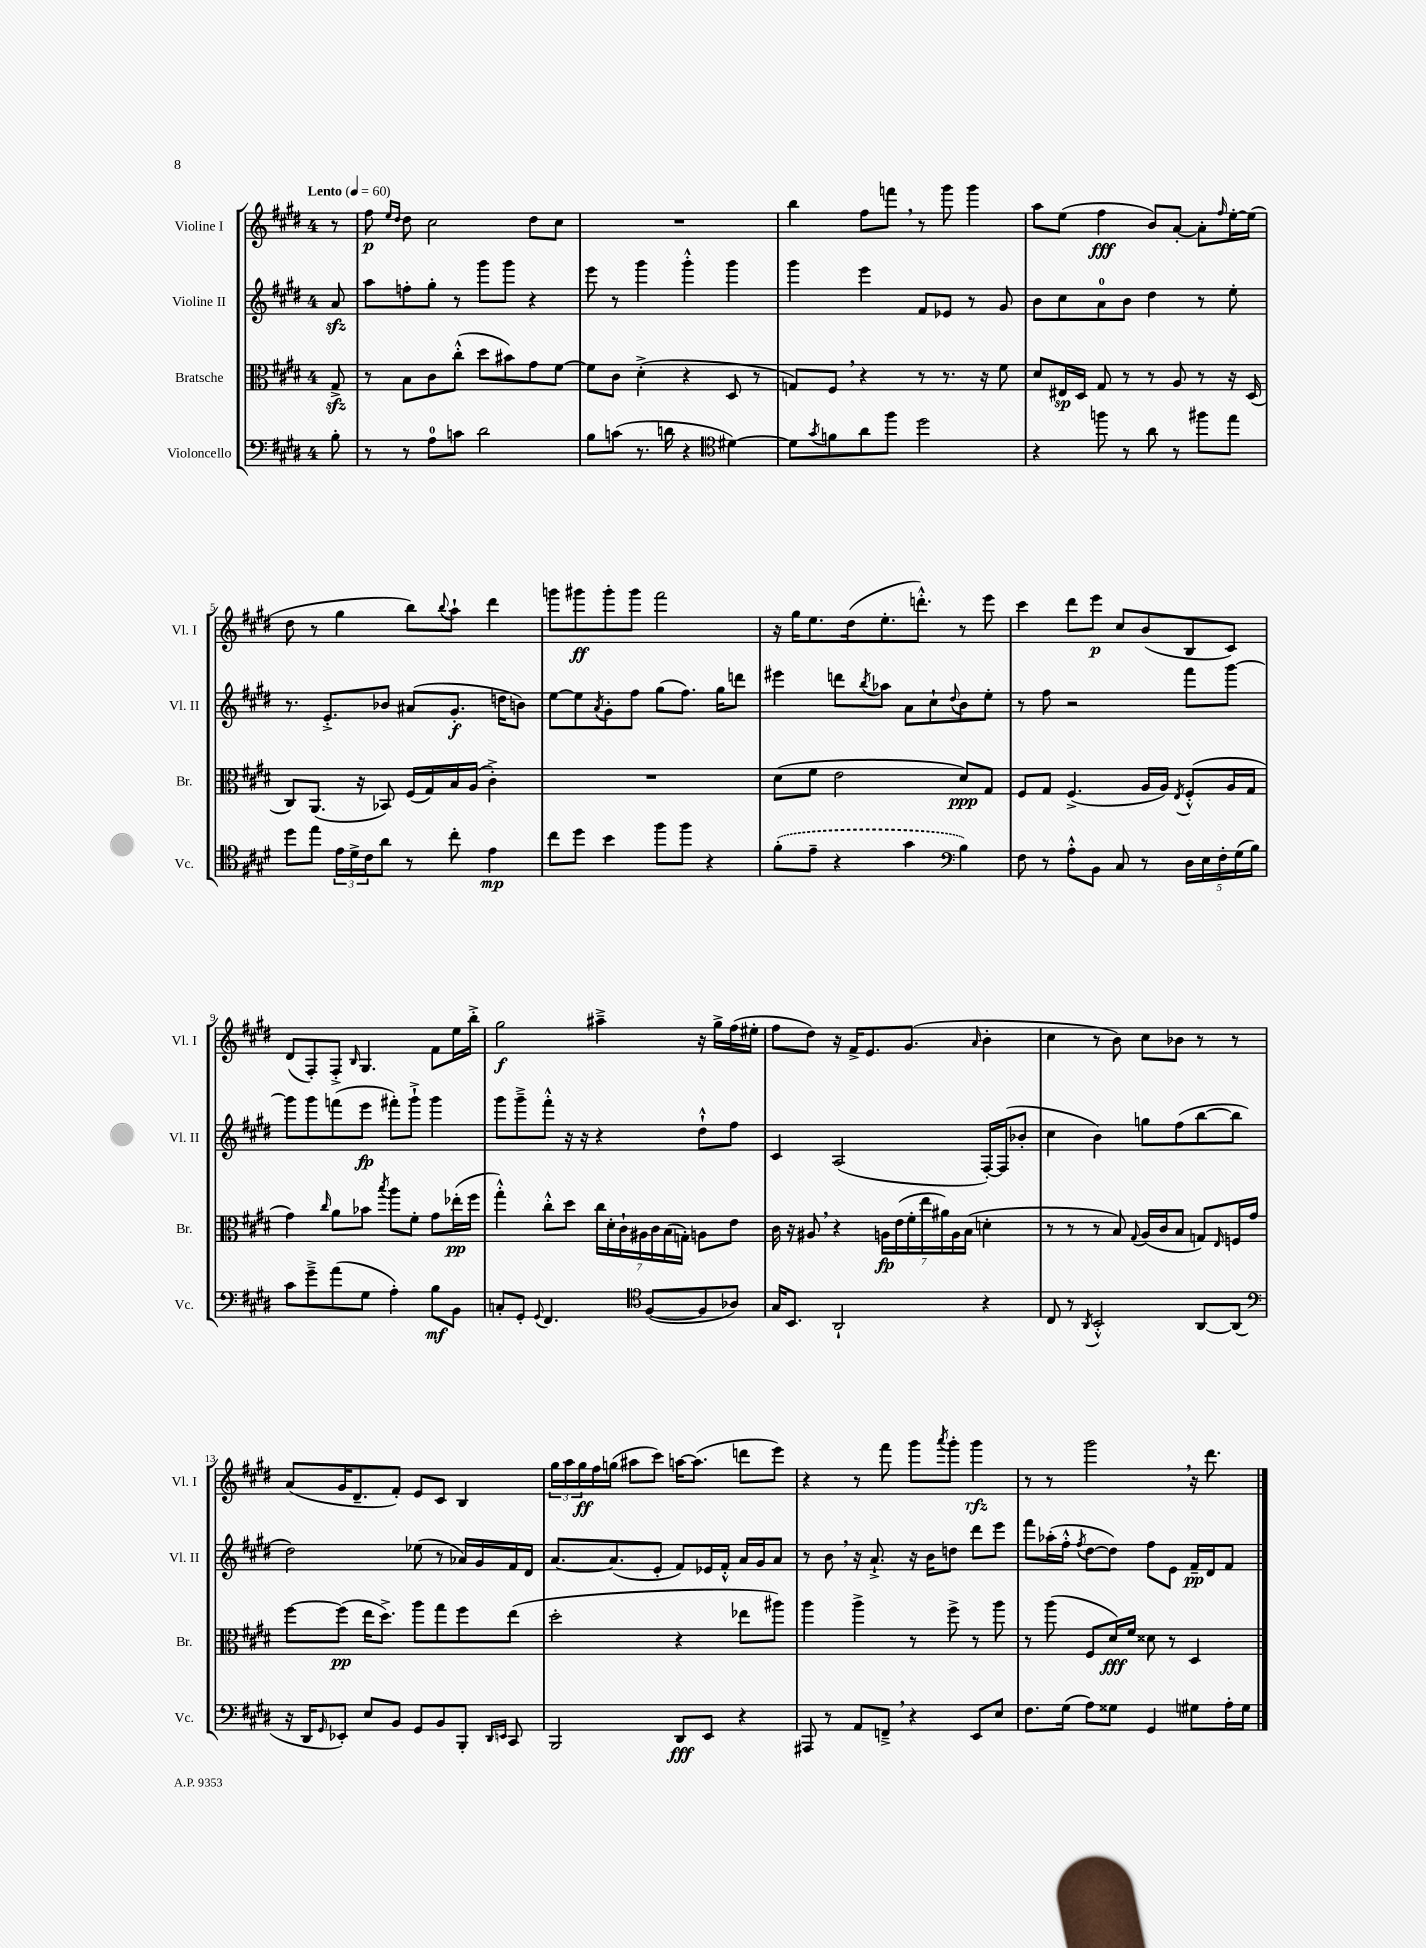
<<
\new StaffGroup <<
\new Staff = "s0" \with { instrumentName = "Violine I" shortInstrumentName = "Vl. I" } {
    \clef treble \key e \major \once \override Staff.TimeSignature.style = #'single-digit \time 4/4 \partial 8 \tempo "Lento" 4 = 60
    r8 |
    fis''8\p \grace { e''16 dis''16 } dis''8 cis''2 dis''8 cis''8 |
    R1 |
    b''4 fis''8 f'''8 \breathe r8 gis'''8 gis'''4 |
    a''8 e''8( fis''4\fff b'8) a'8~-. a'8-. \grace { fis''16 } e''16~-. e''16( |
    dis''8 r8 gis''4 b''8) \appoggiatura { b''8 } a''8-! dis'''4 |
    g'''8 gis'''8\ff gis'''8-. gis'''8 fis'''2 |
    r16 gis''16 e''8. dis''16( e''8.-. d'''8.-.-^) r8 e'''8 |
    cis'''4 dis'''8 e'''8\p cis''8 b'8( b8 cis'8) |
    dis'8( fis8-.) fis8-.-> \grace { b16 } gis4. fis'8 e''16 b''16-.-> |
    gis''2\f ais''4---> r16 gis''16-> fis''16( eis''16-. |
    fis''8 dis''8) r16 fis'16-> e'8. gis'8.( \grace { a'16 } b'4-. |
    cis''4 r8 b'8) cis''8 bes'8 r8 r8 |
    a'8( gis'16 dis'8.-- fis'8-.) e'8 cis'8 b4 |
    \tuplet 3/2 { gis''16 a''16 gis''16\ff } fis''16 g''16( ais''8 cis'''8) a''16~ a''8.( d'''8 e'''8) |
    r4 r8 fis'''8 gis'''8 \acciaccatura { a'''8 } gis'''8-. gis'''4\rfz |
    r8 r8 gis'''2 \breathe r16 dis'''8. \bar "|." |
}
\new Staff = "s1" \with { instrumentName = "Violine II" shortInstrumentName = "Vl. II" } {
    \clef treble \key e \major \once \override Staff.TimeSignature.style = #'single-digit \time 4/4 \partial 8
    a'8\sfz |
    a''8 f''8-. gis''8-. r8 gis'''8 gis'''8 r4 |
    e'''8 r8 gis'''4 gis'''4-.-^ gis'''4 |
    gis'''4 e'''4 fis'8 ees'8 r8 gis'8 |
    b'8 cis''8 a'8-0 b'8 dis''4 r8 e''8-. |
    r8. e'8.-.-> bes'8 ais'8( gis'8.-.\f d''16 b'8) |
    e''8~ e''8 \acciaccatura { a'8 } gis'8-. fis''8 gis''8( fis''8.) gis''16 d'''8 |
    eis'''4 d'''8 \acciaccatura { b''8 } aes''8 a'8 cis''8-! \appoggiatura { dis''8 } b'8 e''8-. |
    r8 fis''8 r2 fis'''8 gis'''8~ |
    gis'''8 gis'''8 f'''8( e'''8\fp fis'''8-.) gis'''8-!-> gis'''4 |
    gis'''8 gis'''8---> fis'''8-.-^ r16 r16 r4 dis''8-!-^ fis''8 |
    cis'4 a2( fis16~-.) fis16( bes'8-. |
    cis''4 b'4) g''8 fis''8( b''8~ b''8 |
    dis''2) ees''8( r8 aes'16) gis'16 fis'16 dis'16 |
    a'8.~ a'8.( e'8-. fis'8) ees'16 fis'16-.-^ a'16 gis'16 a'8 |
    r8 b'8 \breathe r16 a'8.-!-> r16 b'16 d''8 dis'''8 e'''8 |
    fis'''8 aes''16-.( fis''16-.-^ \acciaccatura { fis''8 } dis''8~ dis''8) fis''8 e'8 fis'16--\pp dis'16 fis'8 \bar "|." |
}
\new Staff = "s2" \with { instrumentName = "Bratsche" shortInstrumentName = "Br." } {
    \clef alto \key e \major \once \override Staff.TimeSignature.style = #'single-digit \time 4/4 \partial 8
    gis8->\sfz |
    r8 b8 cis'8 cis''8-.-^( dis''8 bis'8) gis'8 fis'8~ |
    fis'8 cis'8 dis'4-.->( r4 dis8 r8 |
    g8) fis8 \breathe r4 r8 r8. r16 fis'8 |
    dis'8 eis16\sp dis16 gis8 r8 r8 a8 r8 r16 dis16( |
    cis8) a,8.( r16 bes,8) fis16( gis16) b16 a16( cis'4-.->) |
    R1 |
    dis'8( fis'8 e'2 dis'8\ppp) gis8 |
    fis8 gis8 fis4.->( a16 a16) \acciaccatura { e8 } fis8-.-^( a16 gis16 |
    gis'4) \grace { cis''16 } a'8 bes'8 \acciaccatura { b''8 } a''8 fis'8-. gis'8 ees''16-.\pp( fis''16 |
    gis''4-.-^) cis''8-.-^ dis''8 \tuplet 7/4 { cis''16 dis'16-. cis'16-! ais16 cis'16 b16( g16-.) } a8 e'8 |
    cis'16 r16 ais8 \breathe r4 \tuplet 7/4 { a16\fp e'16( fis'16-. e''16 ais'16) a16 b16( } d'4-. |
    r8 r8 r8 b8) \appoggiatura { gis8 } a16( cis'16 b8 g8) \grace { e16 } f16 gis'16 |
    fis''8~ fis''8\pp( e''16 dis''8.->) a''8 gis''8 fis''8 e''8( |
    dis''2-. r4 ees''8 ais''8) |
    a''4 a''4-> r8 fis''8-> r8 a''8 |
    r8 a''8( fis8 dis'16\fff) fis'16 disis'8 r8 dis4 \bar "|." |
}
\new Staff = "s3" \with { instrumentName = "Violoncello" shortInstrumentName = "Vc." } {
    \clef bass \key e \major \once \override Staff.TimeSignature.style = #'single-digit \time 4/4 \partial 8
    b8-. |
    r8 r8 a8-0 c'8 dis'2 |
    b8 c'8( r8. d'16 r4 \clef tenor dis'4~) |
    dis'8 \acciaccatura { gis'8 } f'8 a'8 fis''8 dis''2 |
    r4 f''8 r8 a'8 r8 fis''8 e''8 |
    dis''8 e''8 \tuplet 3/2 { e'16 dis'16-> cis'16 } a'8 r8 cis''8-. e'4\mp |
    cis''8 dis''8 b'4 fis''8 fis''8 r4 |
    \once \slurDashed fis'8-.( e'8-- r4 gis'4 \clef bass b4) |
    fis8 r8 a8-.-^ b,8 cis8 r8 \tuplet 5/4 { dis16 e16 fis16-. gis16( b16) } |
    cis'8 gis'8---> a'8( gis8 a4-.) b8\mf b,8 |
    c8-. gis,8-. \appoggiatura { gis,8 } fis,4. \clef tenor fis8~( fis8 aes8) |
    gis16 b,8. a,2-! r4 |
    cis8 r8 \acciaccatura { a,8 } b,2-.-^ a,8~ a,8( |
    \clef bass r16 dis,16 \grace { gis,16 } ees,8-.) e8 b,8 gis,8 b,8 b,,8-. \grace { dis,16 e,16 } cis,8 |
    b,,2 dis,8\fff e,8 r4 |
    ais,,8 r8 a,8 f,8---> \breathe r4 e,8 e8 |
    fis8. gis16( a8) gisis8 gis,4 gis8 a16-. gis16 \bar "|." |
}
>>
>>
